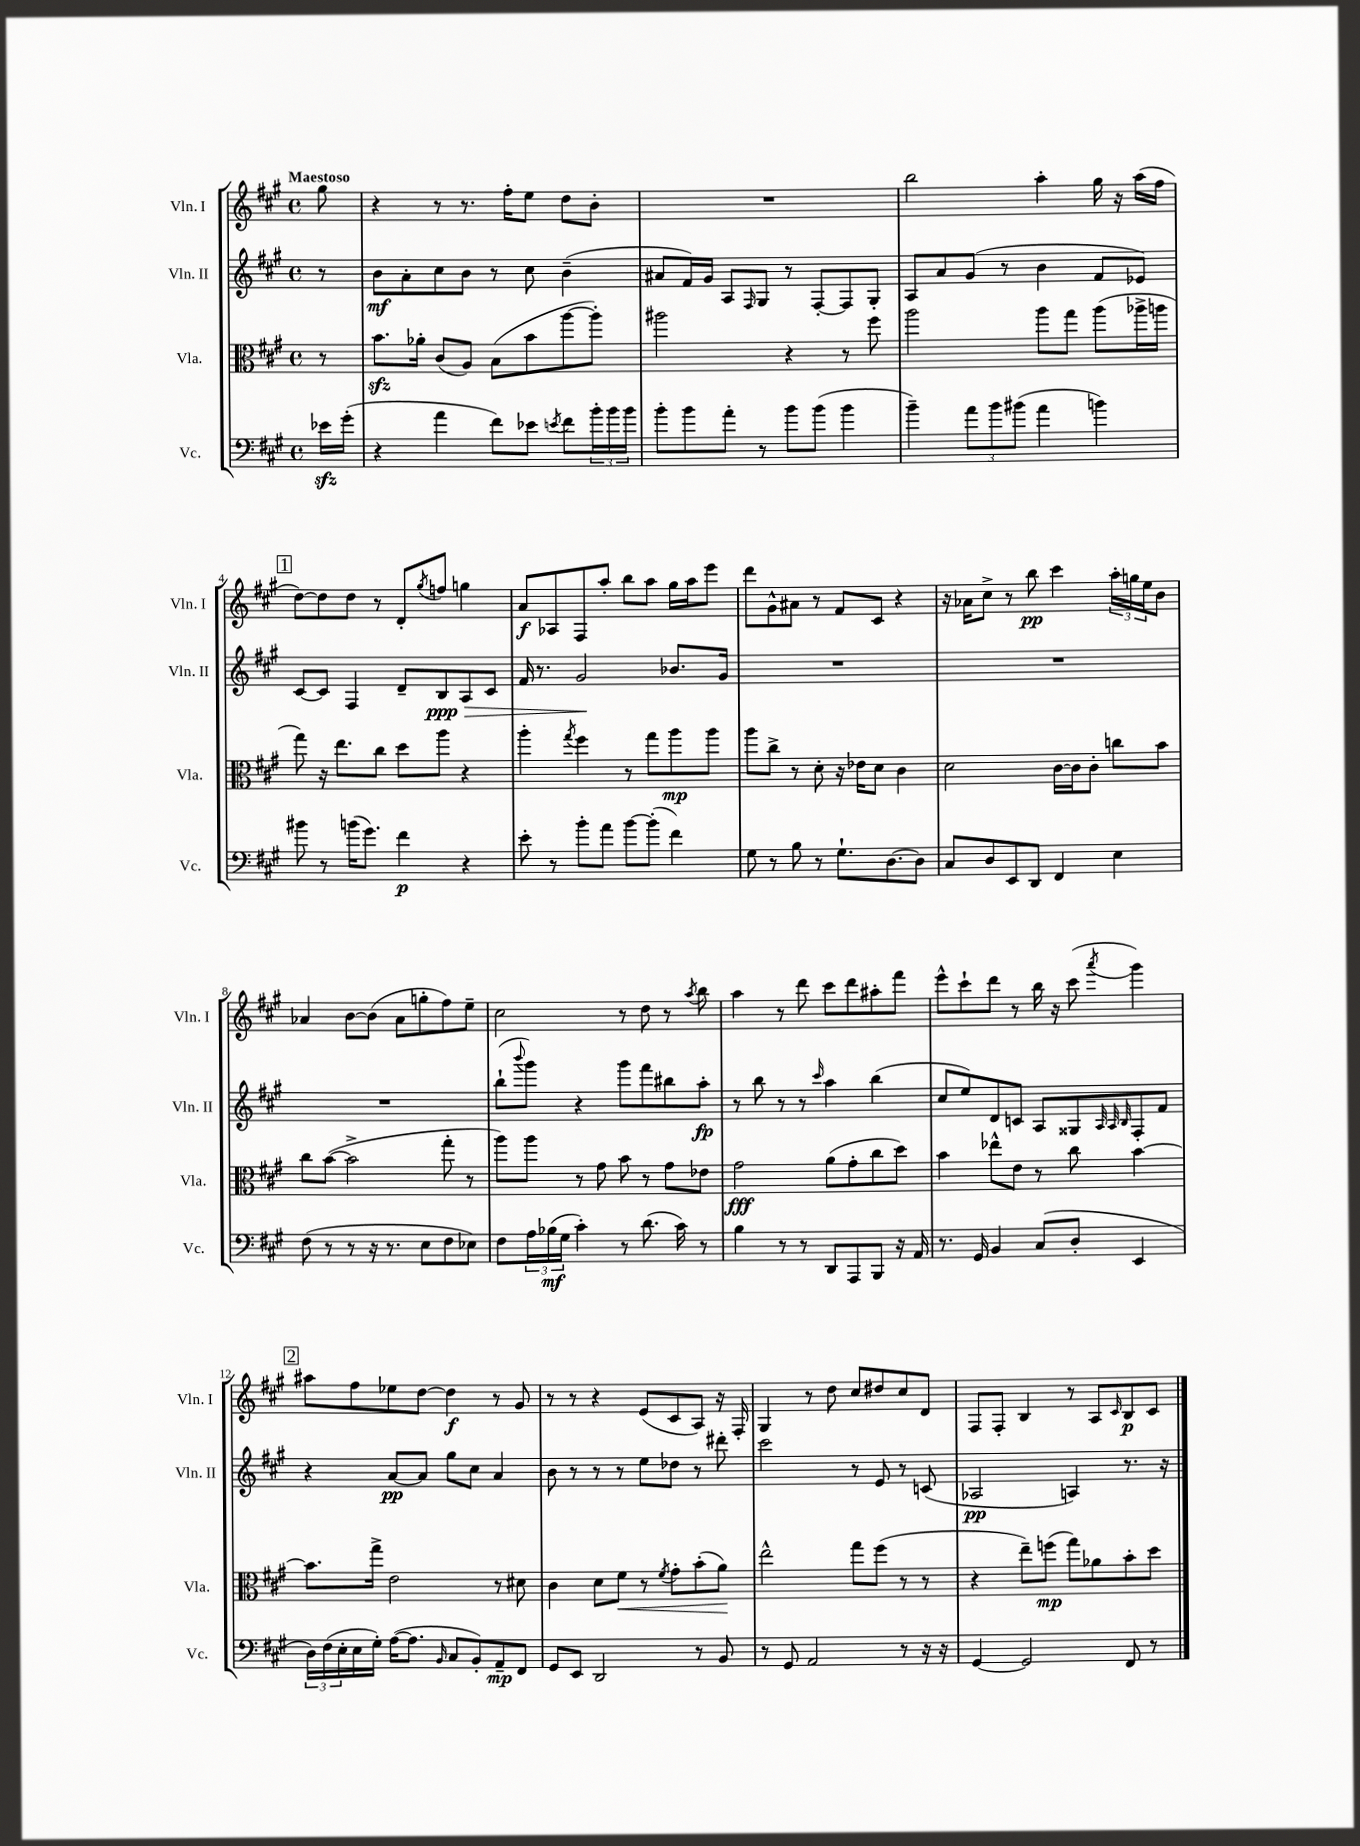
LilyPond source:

<<
\new StaffGroup <<
\new Staff = "s0" \with { instrumentName = "Vln. I" shortInstrumentName = "Vln. I" } {
    \clef treble \key a \major \defaultTimeSignature \time 4/4 \partial 8 \tempo "Maestoso"
    gis''8 |
    r4 r8 r8. fis''16-. e''8 d''8 b'8-. |
    R1 |
    b''2 a''4-. gis''16 r16 a''16( fis''16 |
    \mark \markup { \box "1" } d''8~) d''8 d''8 r8 d'8-. \acciaccatura { gis''8 } f''8 g''4 |
    a'8\f aes8 fis8 a''8-. b''8 a''8 gis''16 a''16 e'''8 |
    d'''8 gis'8-^ ais'8 r8 fis'8 cis'8 r4 |
    r16 aes'16 cis''8-> r8 b''8\pp cis'''4 \tuplet 3/2 { a''16-. g''16 e''16 } b'8 |
    aes'4 b'8~ b'8( aes'8 g''8-. fis''8) e''8-- |
    cis''2 r8 d''8 r8 \acciaccatura { a''8 } b''8 |
    a''4 r8 d'''8 cis'''8 d'''8 ais''8-. fis'''8 |
    e'''8-^ cis'''8-! d'''8 r8 b''16 r16 cis'''8( \acciaccatura { a'''8 } gis'''4) |
    \mark \markup { \box "2" } ais''8 fis''8 ees''8 d''8~ d''4\f r8 gis'8 |
    r8 r8 r4 e'8( cis'8 a8) r16 fis16-. |
    gis4 r8 d''8 cis''8 dis''8 cis''8 d'8 |
    fis8 fis8-. b4 r8 a8 \grace { cis'16 } b8\p cis'8 \bar "|." |
}
\new Staff = "s1" \with { instrumentName = "Vln. II" shortInstrumentName = "Vln. II" } {
    \clef treble \key a \major \defaultTimeSignature \time 4/4 \partial 8
    r8 |
    b'8\mf a'8-. cis''8 b'8 r8 cis''8 b'4--( |
    ais'8 fis'16) gis'16 a8 \grace { fis16 } gis8 r8 fis8~-. fis8 gis8-. |
    a8 a'8 gis'8( r8 b'4 fis'8 ees'8) |
    \mark \markup { \box "1" } cis'8~ cis'8 fis4 d'8-- b8\ppp\> a8 cis'8 |
    fis'16 r8. gis'2\! bes'8. gis'16 |
    R1 |
    R1 |
    R1 |
    b''8-!( \appoggiatura { b'''8 } gis'''8) r4 gis'''8 fis'''8 bis''8 a''8-.\fp |
    r8 b''8 r8 r8 \grace { cis'''16 } a''4 b''4( |
    cis''8 e''8) d'8 c'8 a8 gisis8 \grace { a32 a32 b32 } fis8-. fis'8 |
    \mark \markup { \box "2" } r4 a'8~\pp a'8 gis''8 cis''8 a'4 |
    b'8 r8 r8 r8 e''8 des''8 r8 dis'''8-. |
    cis'''2 r8 e'8 r8 c'8( |
    aes2\pp a4) r8. r16 \bar "|." |
}
\new Staff = "s2" \with { instrumentName = "Vla." shortInstrumentName = "Vla." } {
    \clef alto \key a \major \defaultTimeSignature \time 4/4 \partial 8
    r8 |
    b'8.\sfz aes'16-. cis'8( a8) b8( b'8 a''8~ a''8-.) |
    ais''2 r4 r8 fis''8 |
    a''2 a''8 gis''8 a''8( aes''16-> a''16 |
    \mark \markup { \box "1" } gis''8) r16 e''8. cis''8 d''8 a''8 r4 |
    a''4-. \acciaccatura { gis''8 } fis''4 r8 gis''8 a''8\mp a''8 |
    a''8 cis''8-> r8 d'8-. r16 ees'16 d'8 cis'4 |
    d'2 cis'16~ cis'16 cis'8-. c''8 b'8 |
    cis''8 b'8~( b'2-> gis''8-. r8 |
    a''8) a''8 r8 gis'8 b'8 r8 gis'8 ees'8 |
    gis'2\fff a'8( gis'8-. cis''8 d''8) |
    b'4 ees''8-^ e'8 r8 cis''8 b'4~ |
    \mark \markup { \box "2" } b'8. gis''16-> e'2 r8 dis'8 |
    cis'4 d'8 fis'8\< r8 \acciaccatura { fis'8 } gis'8-. b'8-.( a'8\!) |
    e''2-^ gis''8 fis''8( r8 r8 |
    r4 e''8--) f''8\mp( gis''8) aes'8 b'8-. d''8 \bar "|." |
}
\new Staff = "s3" \with { instrumentName = "Vc." shortInstrumentName = "Vc." } {
    \clef bass \key a \major \defaultTimeSignature \time 4/4 \partial 8
    ees'16\sfz gis'16-.( |
    r4 a'4 fis'8) ees'8 \acciaccatura { e'8 } fis'8 \tuplet 3/2 { b'16-. b'16 b'16 } |
    b'8-. b'8 a'8-. r8 b'8 b'8( b'4 |
    b'4--) \tuplet 3/2 { a'8 b'8 bis'8( } a'4 b'4) |
    \mark \markup { \box "1" } bis'8 r8 b'16( gis'8.) fis'4\p r4 |
    e'8-. r8 b'8-. a'8 b'8~ b'8-.( fis'4) |
    gis8 r8 b8 r8 gis8.-! d8.~ d8 |
    cis8 d8 e,8 d,8 fis,4 e4 |
    fis8( r8 r8 r16 r8. e8 fis8 ees8) |
    fis8 \tuplet 3/2 { a16 bes16\mf( gis16 } cis'4-.) r8 d'8.( cis'16) r8 |
    b4 r8 r8 d,8 a,,8 b,,8 r16 a,16 |
    r8. gis,16 b,4 cis8( d8-. e,4 |
    \mark \markup { \box "2" } \tuplet 3/2 { d16) fis16( e16-. } e16 gis16-.) a16~( a8. \grace { b,16 } cis8 b,8-.) a,8--\mp fis,8 |
    gis,8 e,8 d,2 r8 b,8 |
    r8 gis,8 a,2 r8 r16 r16 |
    gis,4~ gis,2 fis,8 r8 \bar "|." |
}
>>
>>
